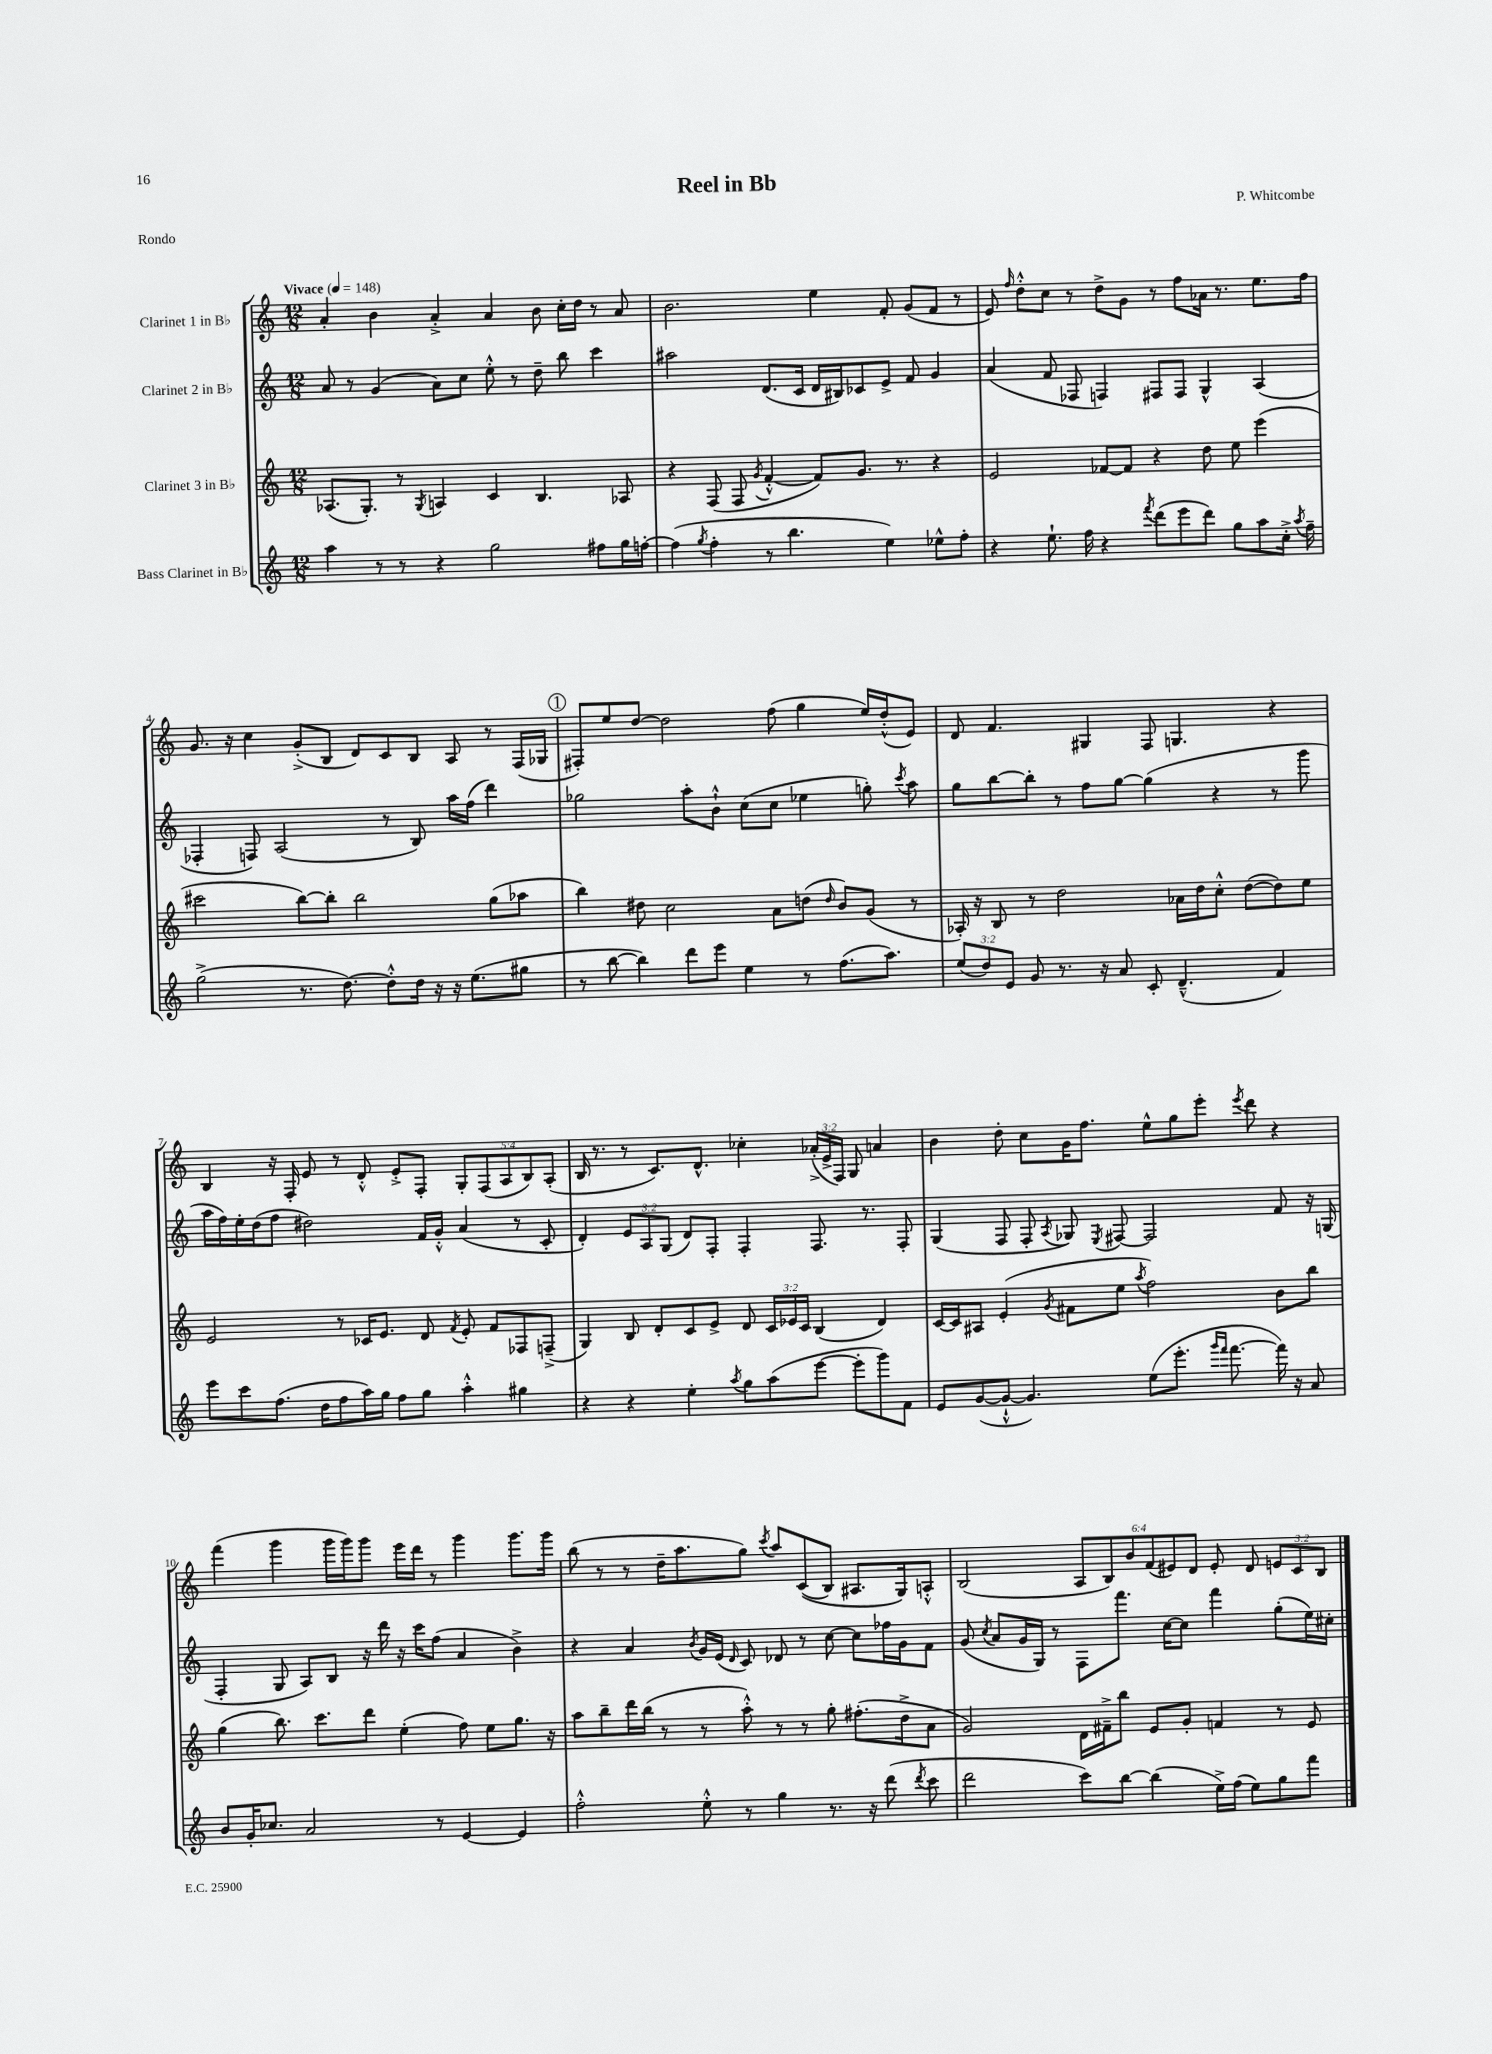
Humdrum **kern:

**kern	**kern	**kern	**kern
*staff4	*staff3	*staff2	*staff1
*clefG2	*clefG2	*clefG2	*clefG2
*k[]	*k[]	*k[]	*k[]
*M12/8	*M12/8	*M12/8	*M12/8
*MM148	*MM148	*MM148	*MM148
4aa\	(8.A-/L	8a/	4a'/
.	.	8r	.
.	8.G'/J)	.	.
8r	.	(4g/	4b\
8r	8r	.	.
.	8qG/	.	.
4r	4A/	8a\L)	4a'^/
.	.	8cc\J	.
2gg\	4c/	8ee'^^\	4a/
.	.	8r	.
.	4.B/	8dd~\	8b\
.	.	8bb\	16cc'\LL
.	.	.	16dd\JJ
8ff#\L	.	4ccc\	8r
16gg\L	8A-/	.	8a/
[16ff'\JJ	.	.	.
=	=	=	=
(4ff\]	4r	2aa#\	2.b\
8qgg/	.	.	.
4ff'\	(8F/	.	.
.	8F/	.	.
.	8qg/	.	.
8r	[4f'^^/	(8.d/L	.
4.bb\	.	.	.
.	.	16c/Jk	.
.	8f/]L)	16d/LL	4ee\
.	.	16B#/J)	.
.	8.g/J	8c-/	.
4ee\)	.	8e^/J	8f'/
.	8.r	.	.
.	.	8f/	(8g/L
8ee-^^\L	4r	4g/	8f/J
8ff'\J	.	.	8r
=	=	=	=
4r	2e/	(4a/	8e/)
.	.	.	16qqff/
.	.	.	8dd'^^\L
8.ee`\	.	8f/	8cc\J
.	.	8F-/	8r
16ff\	.	.	.
4r	[8f-/L	4F/)	8dd^\L
.	8f-/]J	.	8g\J
8qfff/	.	.	.
(8ddd\L	4r	8F#/L	8r
8eee\	.	8F#/J	8ff\L
8ddd\J)	8dd\	4G^^/	16a-\Jk
.	.	.	8.r
8gg\L	8ee\	.	.
8aa\	(4eee\	(4A/	8.ee\L
16cc'^\Jk	.	.	.
8qaa/	.	.	.
16ff~\	.	.	16ff\Jk
=	=	=	=
(2gg^\	2ccc#\	4F-'/	8.g/
.	.	.	16r
.	.	8F/)	4cc\
.	.	(2A/	.
8.r	[8bb\L)	.	(8g'^/L
.	8bb'\]J	.	8B/J
[8.dd\)	.	.	.
.	2bb\	.	8d/L)
8dd'^^\]L	.	8r	8c/
16dd\Jk	.	8B/)	8B/J
16r	.	.	.
16r	.	16aa\LL	8A/
(8.ee\L	.	(16ff\JJ	.
.	(8gg\L	4ddd\)	8r
8gg#\J	8aa-\J	.	(16F/LL
.	.	.	16G-/JJ
=	=	=	=
8r	4bb\)	2gg-\	8F#'/L)
[8bb\	.	.	8ee/
4bb\])	8dd#\	.	[8dd/J
.	2cc\	.	2dd\]
8ddd\L	.	8aa'\L	.
8eee\J	.	8b`^^\J	.
4ee\	.	(8cc\L	.
.	8a\L	8cc\J	(8ff\
8r	(8dd\J	4ee-\	4gg\
.	16qqdd/	.	.
(8.ff\L	8b/L)	.	.
.	(8g/J	8gg'\)	16ee/LL)
8.aa\J)	.	.	(16dd'^^/J
.	.	8qccc/	.
.	8r	8aa\	8e/J)
=	=	=	=
(12ee/L	16A-'/)	8gg\L	8d/
.	16r	.	.
12dd/)	.	.	.
.	8B/	[8bb\	4.f/
12e/J	.	.	.
8g/	8r	8bb'\]J	.
8.r	2dd\	8r	.
.	.	8ff\L	4G#/
16r	.	.	.
8a/	.	[8gg\J	.
8c'/	.	(4gg\]	8F/
(4.d~^^/	16a-\LL	.	4.G/
.	16dd\J	.	.
.	8cc'^^\J	4r	.
.	([8dd\L	.	.
4f/)	8dd\])	8r	4r
.	8ee\J	8ggg\	.
=	=	=	=
8eee\L	2e/	16aa\LL	4B/
.	.	16ff\)	.
8ccc\	.	16ee'\	.
.	.	(16dd\J	.
(8.ff\J	.	8ff\J	16r
.	.	.	16F'/
.	.	2dd#\)	8e/
16dd\LK	.	.	.
8ff\	8r	.	8r
16aa\L)	16c-/LK	.	8d'^^/
16gg\JJ	8.e/J	.	.
8ff\L	.	.	8e'^/L
8gg\J	8d/	16f/LL	8F'/J
.	.	16g'^^/JJ	.
.	8qf/	.	.
4aa'^^\	8e'/	(4a/	10G'/L
.	.	.	(10F/
.	8f/L	.	.
.	.	.	10A/
4gg#\	8F-/	8r	.
.	.	.	10B/)
.	(8F~^/J	8c'/	.
.	.	.	(10A'/J
=	=	=	=
4r	4G/)	4d'/)	16B/
.	.	.	8.r
4r	8B/	12e/L	8r
.	.	12A/	.
.	8d'/L	.	8.c/L)
.	.	(12G/J	.
4ee'\	8c/	8d/L)	.
.	.	.	8.d^^/J
.	8e^/J	8F'/J	.
8qaa/	.	.	.
8gg\L	8d/	4F'/	4cc-'\
(8aa\	24c/LL	.	.
.	24e-/	.	.
.	24c/JJ	.	.
[8eee\J	(4B/	8.F/	(24a-'^/LL
.	.	.	24e^/
.	.	.	24F/JJ)
8eee'\]L	.	.	8G/
.	.	8.r	.
8ggg\)	4d/)	.	4a/
8f\J	.	8F'/	.
=	=	=	=
8e/L	[16c/LL	(4G/	4b\
.	16c/]J	.	.
([8g/	8A#/J	.	.
8g`^^/_J	(4e'/	8F/	8dd'\
4.g/])	.	8F'/	8cc\L
.	8qg/	8qA/	.
.	8f#\L	8G-/)	16g\K
.	.	.	8.ff\J
.	.	8qE/	.
.	8ee\J	[8F#/	.
.	8qaa/	.	.
(8ee\L	2ff\)	2F#/]	8ee^^\L
8.eee'\J	.	.	8gg\
.	.	.	8eee'\J
16qqggg/LL	.	.	.
16qqfff/JJ	.	.	.
[8.fff\	.	.	.
.	.	.	8qeee/
.	.	.	8ddd\
16fff\])	8b\L	8f/	4r
16r	.	.	.
8a/	8bb\J	16r	.
.	.	(16G/	.
=	=	=	=
8b/L	(4gg\	4F'/	(4fff\
16g'/K	.	.	.
8.cc-/J	.	.	.
.	8.bb\)	8G/	4ggg\
2a/	.	8A/L)	.
.	8.ccc\L	.	.
.	.	8B/J	16ggg\LL
.	.	.	16ggg\J)
.	8ddd\J	16r	8ggg\J
.	.	16ddd\	.
.	(4ee'\	16r	16eee\LL
.	.	16ccc\LK	16ddd\JJ
8r	.	(8ff\J	8r
[4e/	8ff\)	4a/	4ggg\
.	8ee\L	.	.
4e/]	8.gg\J	4b^\)	8.ggg\L
.	16r	.	16ggg\Jk
=	=	=	=
2ff'^^\	8aa\L	4r	(8bb\
.	8bb~\	.	8r
.	16ddd\L	4a/	8r
.	(16bb\JJ	.	.
.	8r	.	16dd~\LK
.	.	.	8.aa\
.	.	8qb/	.
8ee'^^\	8r	16g/LL	.
.	.	(16e/JJ	.
.	.	16qqd/	.
8r	8aa'^^\)	8c/)	8gg\J)
.	.	.	8qccc/
4gg\	8r	8d-/	8aa/L
.	8r	8r	&((8c/
8.r	8gg'\	[8cc\	8B/J)
.	(8.ff#'\L	8cc\]L	8.A#/L
16r	.	.	.
(8ddd\	.	16ff-\L	.
.	16dd^\k	16g\J	16G/k&)
8qddd/	.	.	.
8ccc\	8a\J	8f\J	8A'^^/J
=	=	=	=
2ddd\	2g/)	(8g/	(2B/
.	.	8qcc/	.
.	.	8a/L	.
.	.	16g/L	.
.	.	16G/JJ)	.
.	.	8r	.
8ccc\L)	16d\LL	8F\L	12A/L
.	16f#~^\J	.	.
.	.	.	12B/)
[8bb\J	8bb\J	8.fff\J	.
.	.	.	12b/
(4bb\]	8e/L	.	(12f/
.	.	[16cc\LK	.
.	.	.	12e#/)
.	8g'/J	8cc\]J	.
.	.	.	12d/J
16ee^\LL)	4f/	4fff\	8e#'/
(16ff\JJ	.	.	.
8ee\L)	.	.	8d/
8gg\	8r	(8gg'\L	12e/L
.	.	.	12c/
8fff\J	8e/	16ee\L)	.
.	.	.	12B/J
.	.	16cc#'\JJ	.
==	==	==	==
*-	*-	*-	*-
